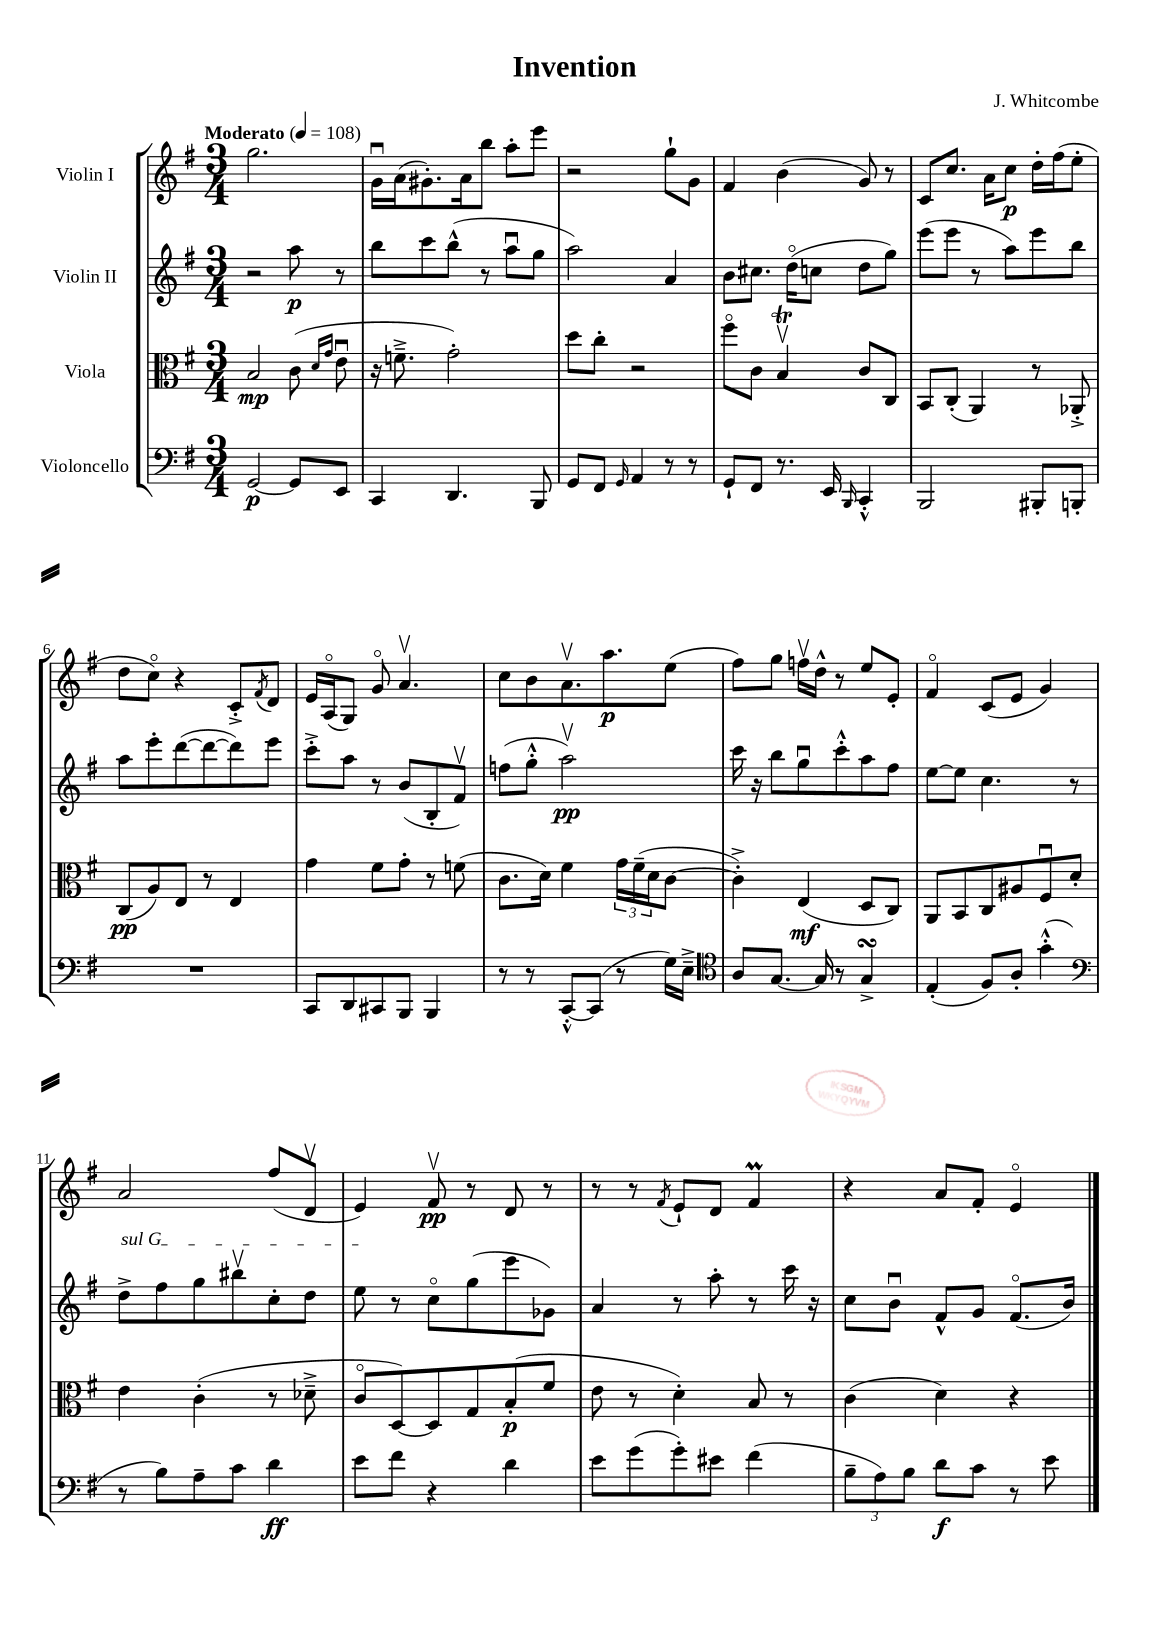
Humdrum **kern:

**kern	**kern	**kern	**kern
*staff4	*staff3	*staff2	*staff1
*clefF4	*clefC3	*clefG2	*clefG2
*k[f#]	*k[f#]	*k[f#]	*k[f#]
*M3/4	*M3/4	*M3/4	*M3/4
*MM108	*MM108	*MM108	*MM108
[2GG/	2B/	2r	2.gg\
8GG/]L	(8c\	8aa\	.
.	16qqd/LL	.	.
.	16qqg/JJ	.	.
8EE/J	8eu\	8r	.
=	=	=	=
4CC/	16r	8bb\L	16gu\LL
.	8.f~^\	.	(16a\J
.	.	8ccc\	8.g#'\)
4.DD/	2g'\)	(8bb^^\J	.
.	.	.	16a\k
.	.	8r	8bb\J
.	.	8aau\L	8aa'\L
8BBB/	.	8gg\J	8eee\J
=	=	=	=
8GG/L	8dd\L	2aa\)	2r
8FF#/J	8cc'\J	.	.
16qqGG/	.	.	.
4AA/	2r	.	.
8r	.	4a/	8gg`\L
8r	.	.	8g\J
=	=	=	=
8GG`/L	8ff#o\L	8b\L	4f#/
8FF#/J	8c\J	8.cc#\J	.
8.r	4Bv/	.	(4b\
.	.	(16ddo\LK	.
.	.	8cc\J	.
16EE/	.	.	.
16qqBBB/	.	.	.
4CC'^^/	8c/L	8dd\L	8g/)
.	8C/J	8gg\J)	8r
=	=	=	=
2BBB/	8BB/L	(8eee\L	8c/L
.	(8C'/J	8eee\J	8.cc/J
.	4AA/)	8r	.
.	.	.	16a\LK
.	.	8aa\L)	8cc\J
8BBB#'/L	8r	8eee\	16dd'\LL
.	.	.	(16ff#\J
8BBB'/J	8AA-'^/	8bb\J	8ee'\J
=	=	=	=
2.r	(8C/L	8aa\L	8dd\L
.	8A/)	8eee'\	8cco\J)
.	8E/J	([8ddd\	4r
.	8r	8ddd\_	.
.	4E/	8ddd\])	8c'^/L
.	.	.	8qf#/
.	.	8eee\J	8d/J
=	=	=	=
8CC/L	4g\	8ccc'^\L	16e/LL
.	.	.	(16Ao/J
8DD/	.	8aa\J	8G/J)
8CC#/	8f#\L	8r	8go/
8BBB/J	8g'\J	(8b/L	4.av/
4BBB/	8r	8B'/	.
.	(8f\	8f#v/J)	.
=	=	=	=
8r	8.c\L	(8ff\L	8cc\L
8r	.	8gg'^^\J	8b\
.	16d\Jk)	.	.
[8CC'^^/L	4f#\	2aav\)	8.av\
(8CC/]J	.	.	.
.	.	.	8.aa\
8r	24g\LL	.	.
.	(24f#~\	.	.
.	24d\J	.	.
16G\LL)	[8c\J	.	(8ee\J
16E~^\JJ	.	.	.
=	=	=	=
*clefC4	*	*	*
8A/L	4c'^\])	16ccc\	8ff#\L)
.	.	16r	.
[8.G/J	.	8bb\L	8gg\J
.	(4E/	8ggu\	16ffv\LL
16G/]	.	.	16dd^^\JJ
8r	.	8ccc'^^\	8r
4G^/	8D/L	8aa\	8ee/L
.	8C/J)	8ff#\J	8e'/J
=	=	=	=
(4E'/	8AA/L	[8ee\L	4f#o/
.	8BB/	8ee\]J	.
8F#/L)	8C/	4.cc\	(8c/L
8A'/J	8A#/	.	8e/J
(4g'^^\	8F#u/	.	4g/)
.	8d'/J	8r	.
=	=	=	=
*clefF4	*	*	*
8r	4e\	8dd^\L	2a/
8B\L)	.	8ff#\	.
8A~\	(4c'\	8gg\	.
8c\J	.	8bb#v\	.
4d\	8r	8cc'\	(8ff#/L
.	8d-~^\	8dd\J	8dv/J
=	=	=	=
8e\L	8co/L	8ee\	4e/)
8f#\J	[8D/)	8r	.
4r	8D/]	8cco\L	8f#v/
.	8G/	(8gg\	8r
4d\	(8B'/	8eee\	8d/
.	8f#/J	8g-\J)	8r
=	=	=	=
8e\L	8e\	4a/	8r
(8g\	8r	.	8r
.	.	.	8qf#/
8g'\)	4d'\)	8r	8e`/L
8e#\J	.	8aa'\	8d/J
(4f#\	8B/	8r	4f#/
.	8r	16ccc\	.
.	.	16r	.
=	=	=	=
12B~\L	(4c\	8cc\L	4r
12A\)	.	.	.
.	.	8bu\J	.
12B\J	.	.	.
8d\L	4d\)	8f#^^/L	8a/L
8c\J	.	8g/J	8f#'/J
8r	4r	(8.f#o/L	4eo/
8e\	.	.	.
.	.	16b/Jk)	.
==	==	==	==
*-	*-	*-	*-
